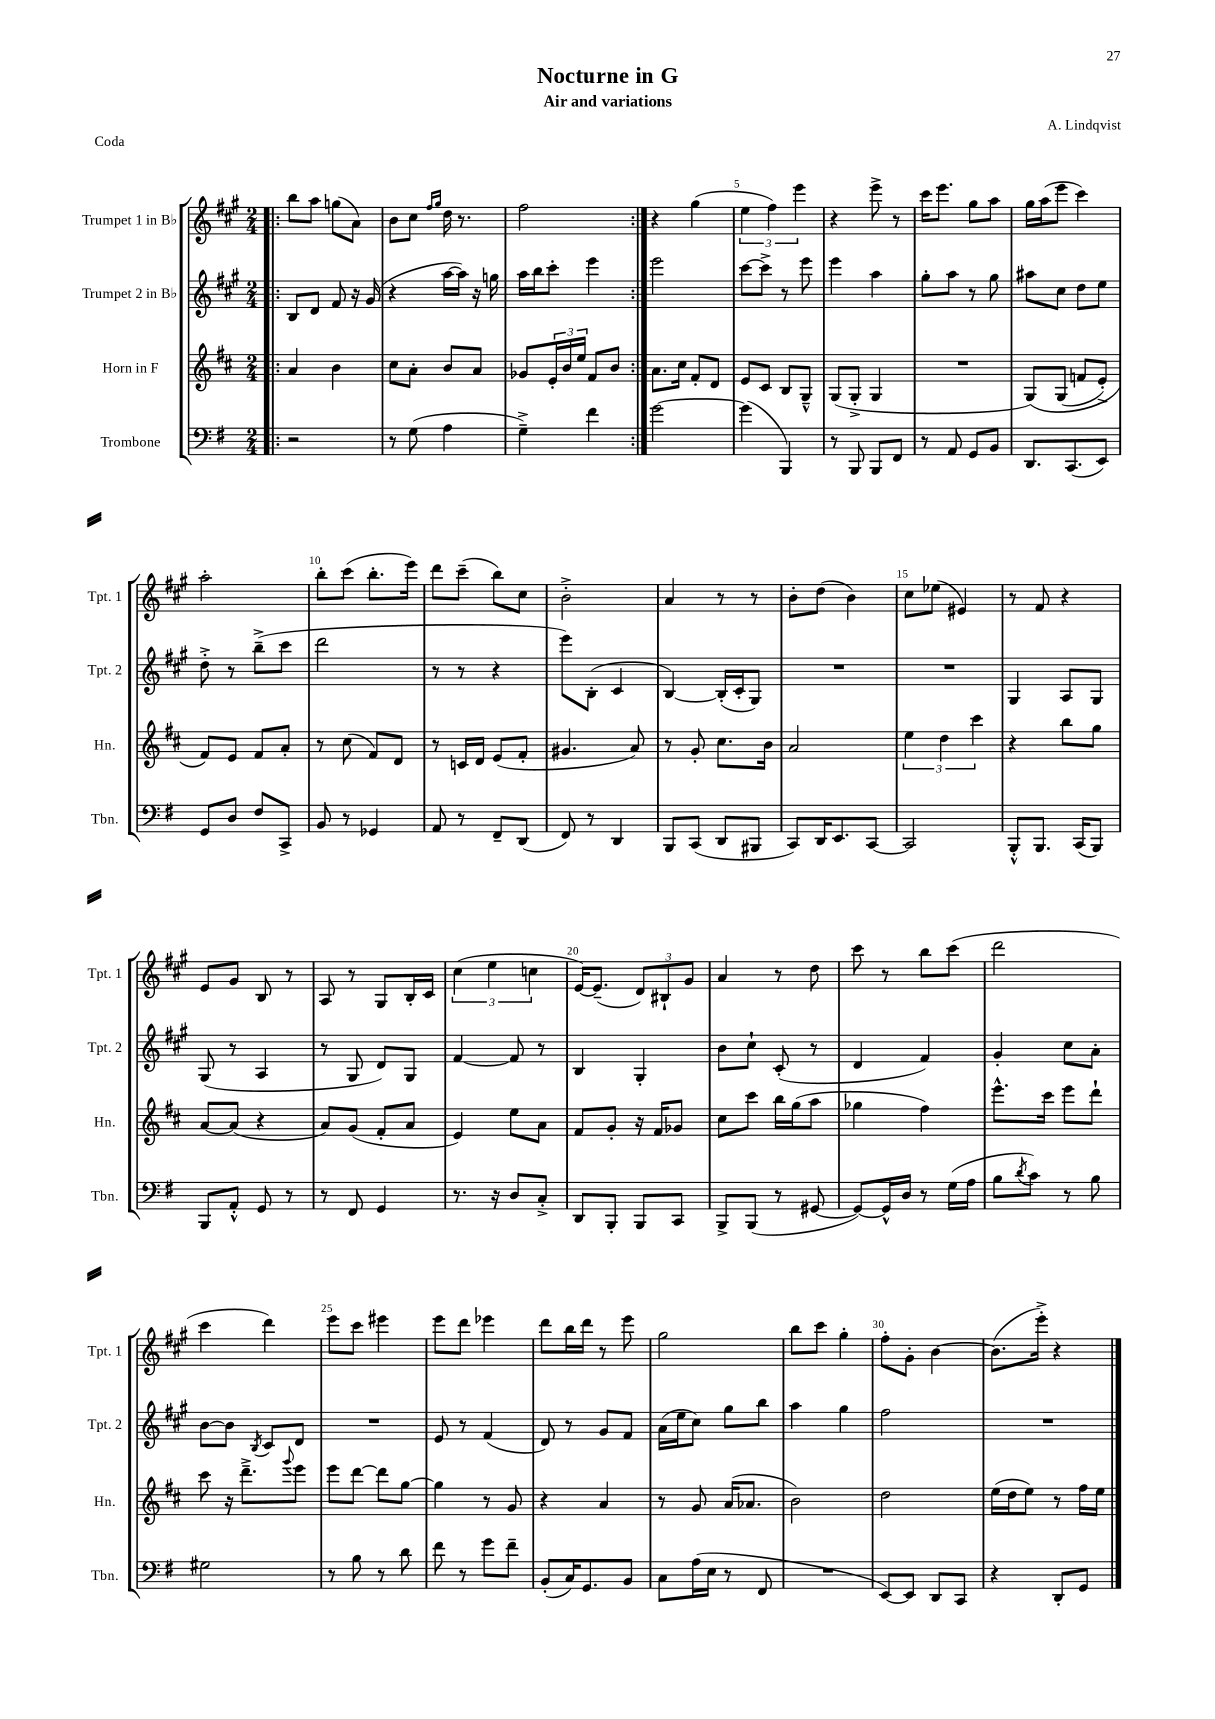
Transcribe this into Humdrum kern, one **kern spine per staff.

**kern	**kern	**kern	**kern
*staff4	*staff3	*staff2	*staff1
*clefF4	*clefG2	*clefG2	*clefG2
*k[f#]	*k[f#c#]	*k[f#c#g#]	*k[f#c#g#]
*M2/4	*M2/4	*M2/4	*M2/4
=!|:	=!|:	=!|:	=!|:
2r	4a	8B	8bb
.	.	8d	8aa
.	4b	8f#	(8gg
.	.	16r	8a)
.	.	(16g#	.
=	=	=	=
8r	8cc#	4r	8b
(8G	8a'	.	8cc#
.	.	.	16qqff#
.	.	.	16qqgg#
4A	8b	[16aa	16dd
.	.	16aa])	8.r
.	8a	16r	.
.	.	16gg	.
=	=	=	=
4G~^)	8g-	16aa	2ff#
.	.	16bb	.
.	24e'	8ccc#'	.
.	24b	.	.
.	24ee	.	.
4f#	8f#	4eee	.
.	8b	.	.
=:|!	=:|!	=:|!	=:|!
[2g	8.a	2eee	4r
.	16cc#	.	.
.	8f#'	.	(4gg#
.	8d	.	.
=	=	=	=
(4g]	8e	[8ccc#	6ee
.	8c#	8ccc#^]	.
.	.	.	6ff#)
4BBB)	8B	8r	.
.	.	.	6eee
.	8G~^^	8eee	.
=	=	=	=
8r	(8G	4eee	4r
8BBB	8G'^	.	.
8BBB	4G	4aa	8eee^
8FF#	.	.	8r
=	=	=	=
8r	2r	8gg#'	16ccc#
.	.	.	8.eee
8AA	.	8aa	.
8GG	.	8r	8gg#
8BB	.	8gg#	8aa
=	=	=	=
8.DD	&(8G)	8aa#	16gg#
.	.	.	(16aa
.	(8G	8cc#	8eee
(8.CC	.	.	.
.	8f	8dd	4ccc#)
8EE)	8e'^)	8ee	.
=	=	=	=
8GG	8f#&)	8dd'^	2aa'
8D	8e	8r	.
8F#	8f#	(8bb~^	.
8CC^	8a'	8ccc#	.
=	=	=	=
8BB	8r	2ddd	8bb'
8r	(8cc#	.	(8ccc#
4GG-	8f#)	.	8.bb'
.	8d	.	.
.	.	.	16eee)
=	=	=	=
8AA	8r	8r	8ddd
8r	16c	8r	(8ccc#~
.	16d	.	.
8FF#~	(8e	4r	8bb)
(8DD	8f#'	.	8cc#
=	=	=	=
8FF#)	4.g#	8eee)	2b'^
8r	.	(8B'	.
4DD	.	4c#	.
.	8a)	.	.
=	=	=	=
8BBB	8r	[4B)	4a
(8CC	8g'	.	.
8DD	8.cc#	(16B']	8r
.	.	16c#'	.
8BBB#	.	8G#)	8r
.	16b	.	.
=	=	=	=
8CC)	2a	2r	8b'
16DD	.	.	(8dd
8.EE	.	.	.
.	.	.	4b)
[8CC	.	.	.
=	=	=	=
2CC]	6ee	2r	8cc#
.	.	.	(8ee-
.	6dd	.	.
.	.	.	4e#)
.	6ccc#	.	.
=	=	=	=
8BBB'^^	4r	4G#	8r
8.BBB	.	.	8f#
.	8bb	8A	4r
(16CC	.	.	.
8BBB)	8gg	8G#	.
=	=	=	=
8BBB	[8a	(8G#	8e
8AA'^^	(8a]	8r	8g#
8GG	4r	4A	8B
8r	.	.	8r
=	=	=	=
8r	8a)	8r	8A
8FF#	(8g	8G#	8r
4GG	8f#'	8d)	8G#
.	8a	8G#	16B'
.	.	.	16c#
=	=	=	=
8.r	4e)	[4f#	(6cc#
.	.	.	6ee
16r	.	.	.
8D	8ee	8f#]	.
.	.	.	6cc
8C'^	8a	8r	.
=	=	=	=
8DD	8f#	4B	[16e)
.	.	.	(8.e~]
8BBB'	8g'	.	.
8BBB	16r	4G#'	12d)
.	16f#	.	.
.	.	.	12B#`
8CC	8g-	.	.
.	.	.	12g#
=	=	=	=
8BBB^	8cc#	8b	4a
(8BBB	8ccc#	8cc#`	.
8r	16bb	(8c#'	8r
.	(16gg	.	.
[8GG#	8aa	8r	8dd
=	=	=	=
8GG#_)	4gg-	4d	8ccc#
16GG#^^]	.	.	8r
16D	.	.	.
8r	4ff#)	4f#)	8bb
(16G	.	.	(8ccc#
16A	.	.	.
=	=	=	=
8B	8.eee^^	4g#'	2ddd
8qd	.	.	.
8c)	.	.	.
.	16ccc#	.	.
8r	8eee	8cc#	.
8B	8ddd`	8a'	.
=	=	=	=
2G#	8ccc#	[8b	4ccc#
.	16r	8b]	.
.	8.ddd~^	.	.
.	.	8qB	.
.	.	8c#	4ddd)
.	8qqggg	.	.
.	8eee	8d	.
=	=	=	=
8r	8eee	2r	8eee
8B	[8ddd	.	8ccc#
8r	8ddd]	.	4eee#
8d	[8gg	.	.
=	=	=	=
8f#	4gg]	8e	8eee
8r	.	8r	8ddd
8g	8r	(4f#	4eee-
8f#~	8g	.	.
=	=	=	=
(8BB'	4r	8d)	8ddd
16C)	.	8r	16bb
8.GG	.	.	16ddd
.	4a	8g#	8r
8BB	.	8f#	8eee
=	=	=	=
8C	8r	(16a	2gg#
.	.	16ee	.
(16A	8g	8cc#)	.
16E	.	.	.
8r	(16a	8gg#	.
.	8.a-	.	.
8FF#	.	8bb	.
=	=	=	=
2r	2b)	4aa	8bb
.	.	.	8ccc#
.	.	4gg#	4gg#'
=	=	=	=
[8EE)	2dd	2ff#	8ff#'
8EE]	.	.	8g#'
8DD	.	.	[4b
8CC	.	.	.
=	=	=	=
4r	(16ee	2r	(8.b]
.	16dd	.	.
.	8ee)	.	.
.	.	.	16eee'^)
8DD'	8r	.	4r
8GG	16ff#	.	.
.	16ee	.	.
==	==	==	==
*-	*-	*-	*-
